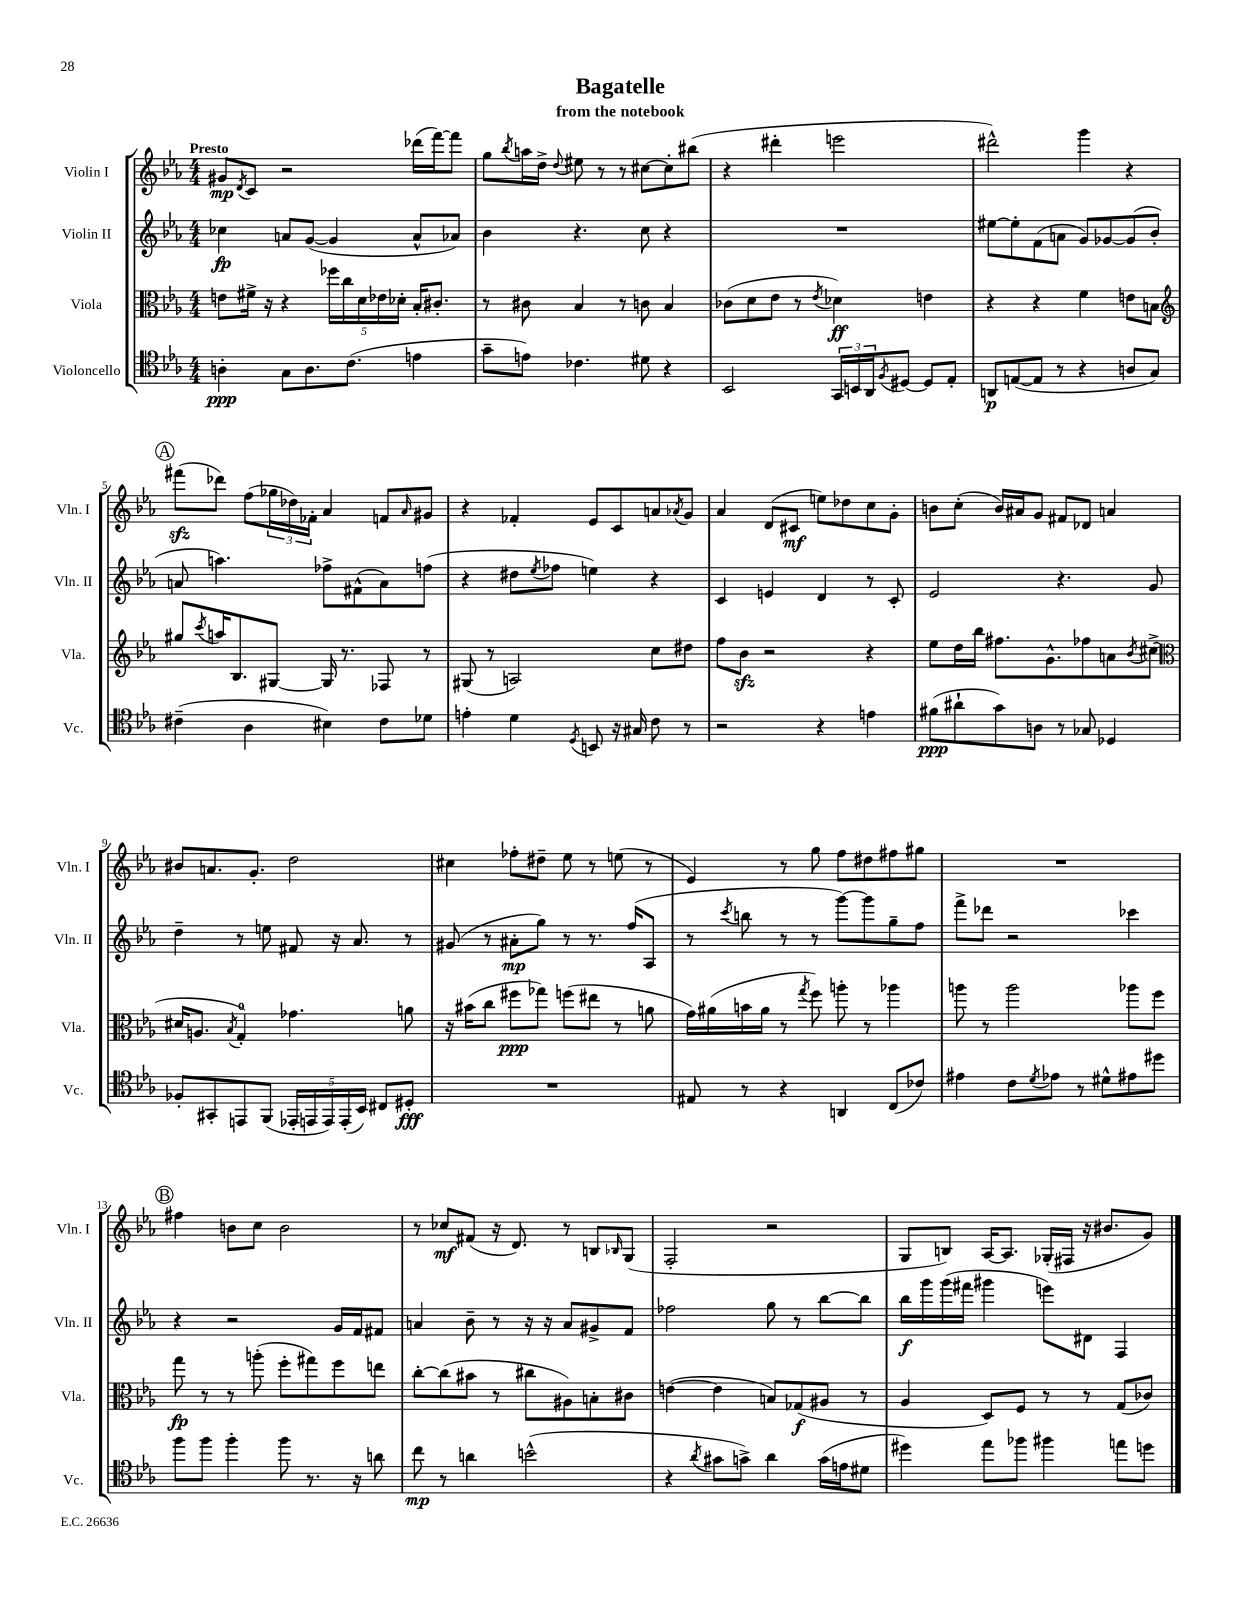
\header { title = "Bagatelle" subtitle = "from the notebook" }
<<
\new StaffGroup <<
\new Staff = "s0" \with { instrumentName = "Violin I" shortInstrumentName = "Vln. I" } {
    \clef treble \key ees \major \numericTimeSignature \time 4/4 \tempo "Presto"
    gis'8\mp \acciaccatura { d'8 } c'8 r2 des'''16( f'''16~) f'''8 |
    g''8 \acciaccatura { bes''8 } a''16 d''16-> \appoggiatura { d''8 } eis''8 r8 r8 cis''8~ cis''8-. bis''8( |
    r4 dis'''4-. e'''2 |
    dis'''2-^) g'''4 r4 |
    \mark \markup { \circle "A" } fis'''8\sfz( des'''8) f''8( \tuplet 3/2 { ges''16 des''16) fes'16-. } aes'4 f'8 \grace { aes'16 } gis'8 |
    r4 fes'4-. ees'8 c'8 a'8 \acciaccatura { aes'8 } g'8 |
    aes'4 d'8( cis'8\mf e''8) des''8 c''8 g'8-. |
    b'8 c''8-.( b'16) ais'16 g'8 fis'8 des'8 a'4 |
    bis'8 a'8. g'8.-. d''2 |
    cis''4 fes''8-. dis''8-- ees''8 r8 e''8( r8 |
    ees'4) r8 g''8 f''8 dis''8 fis''8 gis''8 |
    R1 |
    \mark \markup { \circle "B" } fis''4 b'8 c''8 b'2 |
    r8 ces''8\mf fis'8( r16 d'8.) r8 b8 \grace { bes16 } g8( |
    f2-. r2 |
    g8 b8) aes16~ aes8. ges16-.( fis16 r16 bis'8. g'8) \bar "|." |
}
\new Staff = "s1" \with { instrumentName = "Violin II" shortInstrumentName = "Vln. II" } {
    \clef treble \key ees \major \numericTimeSignature \time 4/4
    ces''4\fp a'8 g'8~( g'4 a'8-^ aes'8) |
    bes'4 r4. c''8 r4 |
    R1 |
    eis''8~ eis''8-. f'8( a'8 g'8) ges'8~ ges'8( bes'8-. |
    \mark \markup { \circle "A" } a'8 a''4.) fes''8-> fis'8-^( a'8) f''8( |
    r4 dis''8 \acciaccatura { ees''8 } fes''8 e''4) r4 |
    c'4 e'4 d'4 r8 c'8-. |
    ees'2 r4. g'8 |
    d''4-- r8 e''8 fis'8 r16 aes'8. r8 |
    gis'8( r8 ais'8-.\mp g''8) r8 r8. f''16( aes8 |
    r8 \acciaccatura { c'''8 } b''8 r8 r8 g'''8~) g'''8 g''8-- f''8 |
    f'''8-> des'''8 r2 ces'''4 |
    \mark \markup { \circle "B" } r4 r2 g'16 f'16 fis'8 |
    a'4 bes'8-- r8 r16 r16 a'8 gis'8-> f'8 |
    fes''2 g''8 r8 bes''8~ bes''8 |
    bes''16\f g'''16 g'''16( fis'''16 gis'''4 e'''8) dis'8 f4 \bar "|." |
}
\new Staff = "s2" \with { instrumentName = "Viola" shortInstrumentName = "Vla." } {
    \clef alto \key ees \major \numericTimeSignature \time 4/4
    e'8 fis'16-> r16 r4 \tuplet 5/4 { fes''16 c''16 d'16 ees'16 des'16-. } bes16-. cis'8.-. |
    r8 cis'8 bes4 r8 c'8 bes4 |
    ces'8( d'8 ees'8 r8 \acciaccatura { ees'8 } des'4\ff) e'4 |
    r4 r4 f'4 e'8 b8 |
    \mark \markup { \circle "A" } \clef treble gis''8 \acciaccatura { c'''8 } a''16 bes8. gis8~ gis16 r8. fes8 r8 |
    gis8( r8 a2) c''8 dis''8 |
    f''8 bes'8\sfz r2 r4 |
    ees''8 d''16 bes''16 fis''8. g'8.-^ fes''8 a'8 \acciaccatura { bes'8 } cis''8->( |
    \clef alto dis'16 a8. \acciaccatura { bes8 } g4-0-.) ges'4. a'8 |
    r16 bis'16( c''8 fis''8\ppp ges''8) f''8( eis''8 r8 a'8 |
    g'16) ais'16( b'16 ais'16 r8 \acciaccatura { g''8 } f''8) a''8-. r8 aes''4 |
    a''8 r8 a''2 aes''8 f''8 |
    \mark \markup { \circle "B" } g''8\fp r8 r8 a''8-.( f''8-. gis''8) f''8 e''8 |
    c''8~-. c''8( bis'8 r8 cis''8 ais8) b8-. cis'8 |
    e'4~( e'4 b8) ges8\f( ais8 r8 |
    aes4 d8) f8 r8 r8 g8( ces'8) \bar "|." |
}
\new Staff = "s3" \with { instrumentName = "Violoncello" shortInstrumentName = "Vc." } {
    \clef tenor \key ees \major \numericTimeSignature \time 4/4
    a4-.\ppp g8 a8. c'8.( e'4 |
    g'8-- e'8) ces'4. dis'8 r4 |
    bes,2 \tuplet 3/2 { g,16 b,16 aes,16 } \acciaccatura { f8 } dis8~ dis8 ees8-. |
    a,8\p e8~( e8 r8 r4 a8 g8) |
    \mark \markup { \circle "A" } cis'4--( aes4 bis4) cis'8 des'8 |
    e'4-. d'4 \acciaccatura { d8 } b,8 r16 gis16 c'8 r8 |
    r2 r4 e'4 |
    fis'8\ppp( ais'8-! g'8) a8 r8 ges8 des4 |
    fes8-. gis,8-. e,8 f,8( \tuplet 5/4 { ees,16-. e,16 e,16) e,16-.( bes,16) } cis8 dis8-.\fff |
    R1 |
    eis8 r8 r4 a,4 c8( ces'8) |
    eis'4 c'8 \acciaccatura { d'8 } ees'8 r8 dis'8-^ eis'8 dis''8 |
    \mark \markup { \circle "B" } f''8 f''8 f''4-. f''8 r8. r16 a'8 |
    c''8\mp r8 a'4 b'2-^( |
    r4 \acciaccatura { aes'8 } gis'8 g'8->) aes'4 g'16( e'16 dis'8 |
    dis''4) ees''8 fes''8 fis''4 e''8 d''8 \bar "|." |
}
>>
>>
